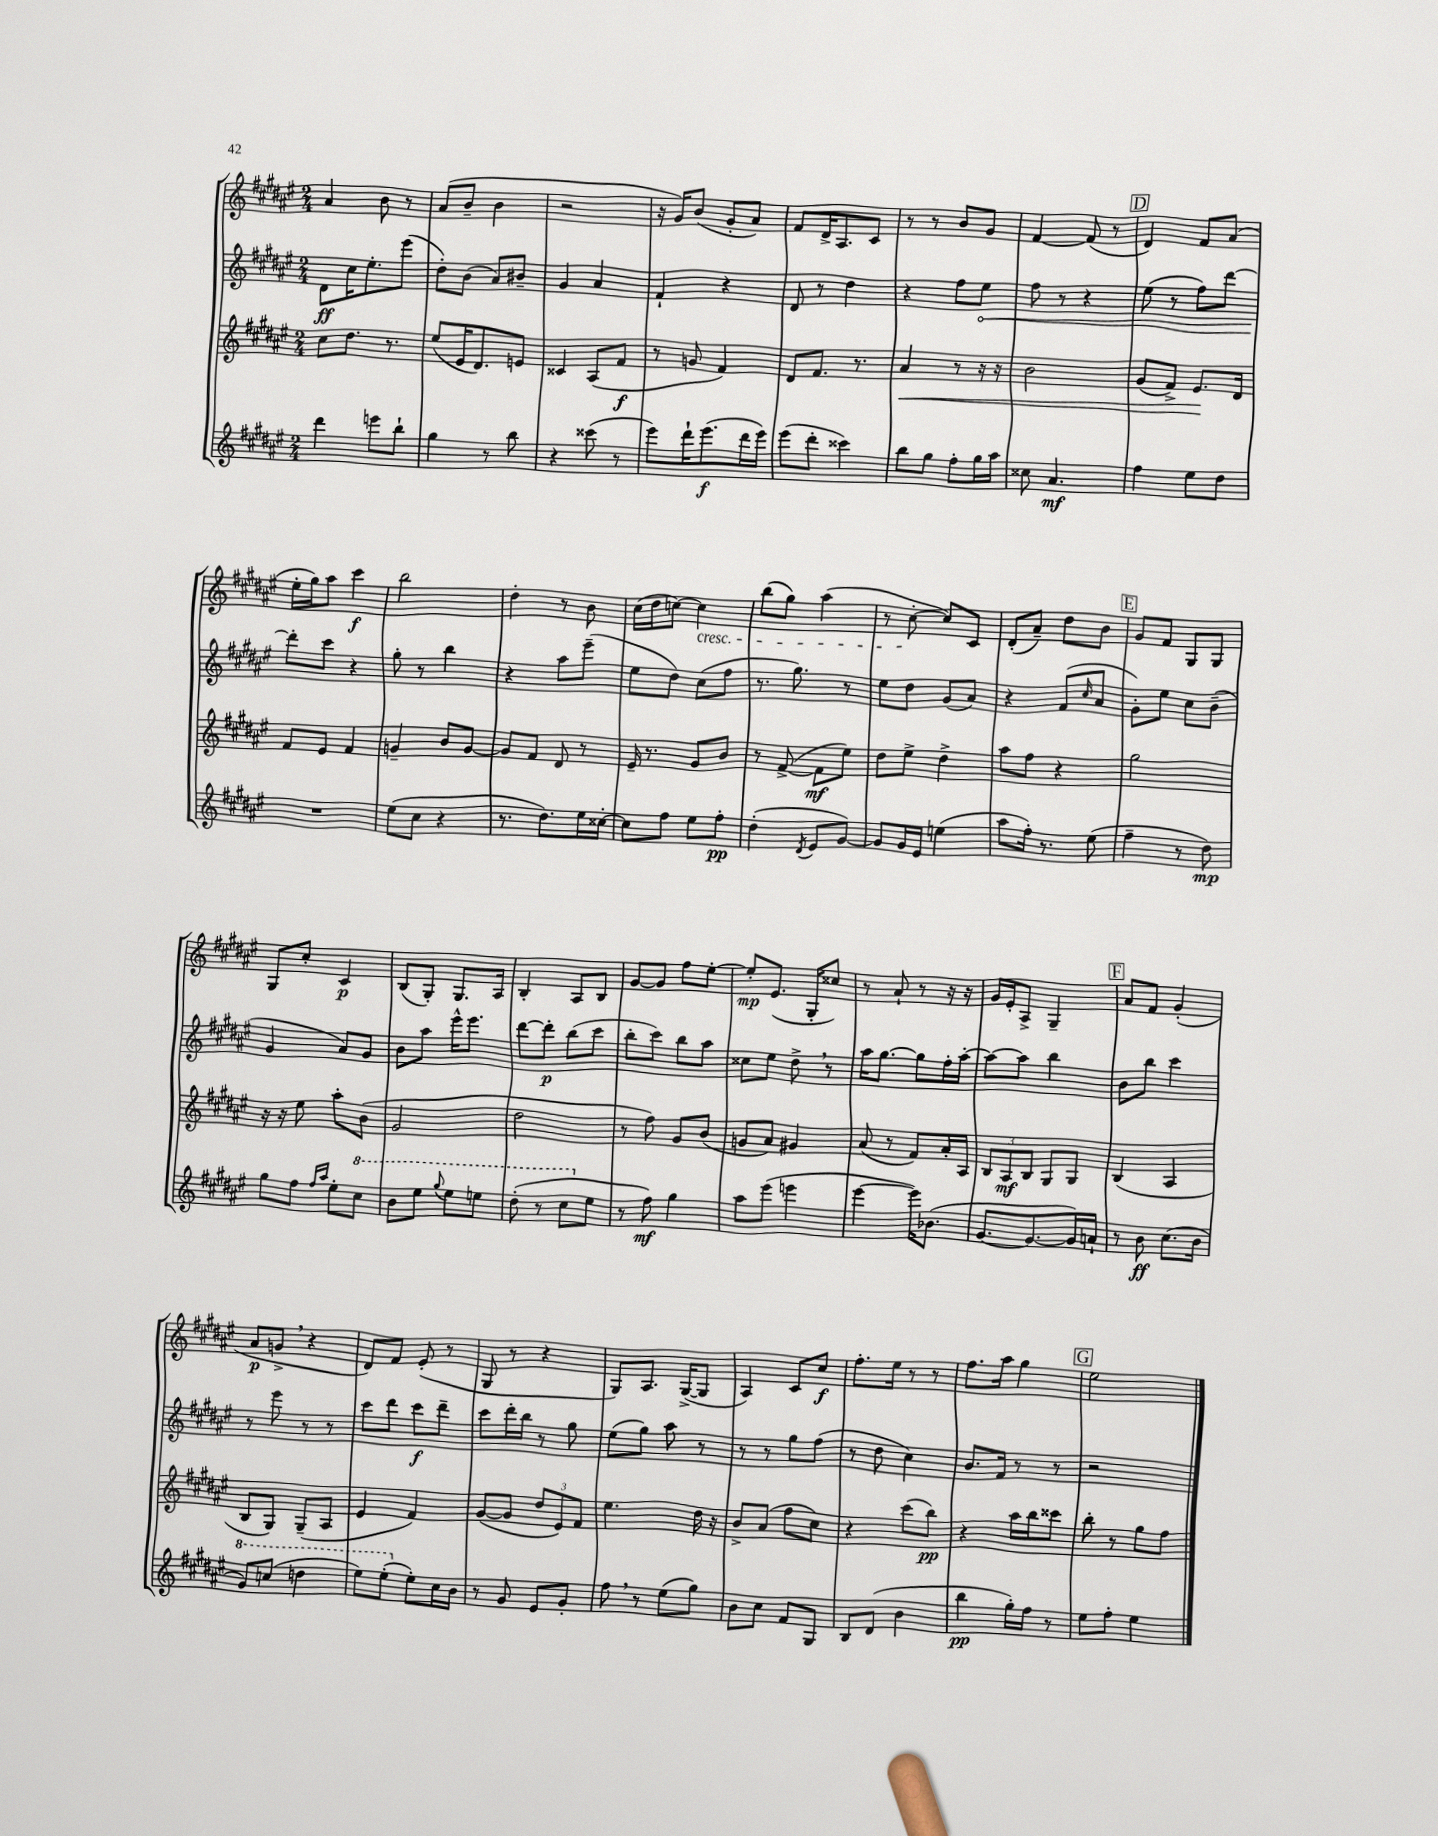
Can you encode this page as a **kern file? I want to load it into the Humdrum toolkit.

**kern	**kern	**kern	**kern
*staff4	*staff3	*staff2	*staff1
*clefG2	*clefG2	*clefG2	*clefG2
*k[f#c#g#d#a#e#]	*k[f#c#g#d#a#e#]	*k[f#c#g#d#a#e#]	*k[f#c#g#d#a#e#]
*M2/4	*M2/4	*M2/4	*M2/4
4ddd#\	8cc#\L	8d#\L	4a#/
.	8.dd#\J	16cc#\K	.
.	.	8.ee#'\	.
8eee\L	.	.	8b\
.	8.r	.	.
8bb`\J	.	(8eee#\J	8r
=	=	=	=
4gg#\	(8ee#/L	8dd#'\L)	(8a#/L
.	16e#/K	(8b\J	8b~/J
.	8.d#/)	.	.
8r	.	8a#/L)	4b\
8bb\	8e/J	8b#~/J	.
=	=	=	=
4r	4c##/	4g#/	2r
(8ccc##\	(8A#/L	4a#/	.
8r	8f#/J	.	.
=	=	=	=
8eee#\L)	8r	4f#`/	16r
.	.	.	16g#/LK)
16ddd#`\K	8g/	.	(8b/J
(8.eee#\	.	.	.
.	4f#/)	4r	8g#'/L
16ddd#\L	.	.	8a#/J)
16eee#\JJ)	.	.	.
=	=	=	=
(8eee#\L	8d#/L	8d#/	8f#/L
8ddd#'\J	8.f#/J	8r	16d#^/K
.	.	.	8.A#/
4ccc##\)	.	4dd#\	.
.	8.r	.	.
.	.	.	8c#/J
=	=	=	=
8bb\L	4a#/	4r	8r
8gg#\J	.	.	8r
8ff#'\L	8r	8ff#\L	8b/L
16gg#\L	16r	8ee#\J	8g#/J
16aa#\JJ	16r	.	.
=	=	=	=
8cc##\	2b\	8ff#\	[4f#/
4.a#/	.	8r	.
.	.	4r	(8f#/]
.	.	.	8r
=	=	=	=
4ff#\	(8g#/L	(8ee#\	4d#/)
.	8f#^/J)	8r	.
8ee#\L	8.e#/L	8ff#\L)	8f#/L
8dd#\J	.	[8ddd#\J	(8a#/J
.	16d#/Jk	.	.
=	=	=	=
2r	8f#/L	8ddd#'\]L	16ee#'\LL
.	.	.	16gg#\J)
.	8e#/J	8ccc#\J	8aa#\J
.	4f#/	4r	4ccc#\
=	=	=	=
(8ee#\L	4g~/	8gg#'\	2bb\
8cc#\J	.	8r	.
4r	8b/L	4bb\	.
.	[8g/J	.	.
=	=	=	=
8.r	8g/]L	4r	4dd#'\
.	8f#/J	.	.
8.dd#\L)	.	.	.
.	8d#/	8aa#\L	8r
16ee#\L	8r	(8eee#~\J	8b\
[16cc##'\JJ	.	.	.
=	=	=	=
8cc##\]L	16e#~/	8ee#\L	(16cc#\LL
.	8.r	.	16dd#\J
8ff#\J	.	8dd#\J)	[8cc\J)
8ee#\L	8g#/L	(8cc#\L	4cc\]
8ff#'\J	8b/J	8ff#\J	.
=	=	=	=
(4dd#'\	8r	8.r	(8bb\L
.	([8f#^/	.	8gg#\J)
.	.	8.gg#\)	.
8qd#/	.	.	.
8e#/L	8f#\]L	.	(4aa#\
[8g#/J)	8ee#\J)	8r	.
=	=	=	=
8g#/]L	8dd#\L	8ee#\L	8r
16g#/L	8ee#^\J	8dd#\J	[8cc#'\
16e#/JJ	.	.	.
(4ee\	4dd#^\	(8g#/L	8cc#/]L)
.	.	8a#/J)	8c#/J
=	=	=	=
8aa#\L	8aa#\L	4r	(8d#'/L
16ff#'\Jk)	8ff#\J	.	8a#~/J)
8.r	.	.	.
.	4r	(8f#/L	8dd#\L
.	.	16qqcc#/	.
(8ee#\	.	8a#/J	8b\J
=	=	=	=
4ff#~\	2gg#\	8g#'\L)	8g#/L
.	.	8ee#\J	8f#/J
8r	.	8cc#\L	8G#/L
8dd#\)	.	(8b~\J	8G#/J
=	=	=	=
8gg#\L	16r	4g#/	8G#/L
.	16r	.	.
8ff#\J	8ee#\	.	8cc#'/J
16qqff#/LL	.	.	.
16qqaa#/JJ	.	.	.
8ee#'\L	8aa#'\L	8a#/L)	4c#/
8ccc#\J	(8b\J	8g#/J	.
=	=	=	=
8bb\L	2g#/	8b\L	(8B/L
8eee#\J	.	8aa#\J	8G#'/J)
8qqggg#/	.	.	.
8eee#\L	.	16eee#^^\LK	8.G#/L
.	.	8.eee#\J	.
8eee\J	.	.	.
.	.	.	16A#/Jk
=	=	=	=
(8ddd#'\	2dd#\	[8ddd#\L	4B'/
8r	.	8ddd#'\]J	.
8ccc#\L	.	(8bb\L	8A#/L
8ee#\J	.	8ccc#\J	8B/J
=	=	=	=
8r	8r	8bb'\L	[8g#/L
8ff#\)	8ff#\)	8ccc#\J)	8g#/]J
4gg#\	8g#/L	8bb\L	8ff#\L
.	(8b/J	8aa#\J	[8ee#'\J
=	=	=	=
8aa#\L	8g/L	8cc##\L	8ee#'/]L
(8eee#\J	8a#/J)	8ee#\J	(8.e#/J
4eee\	4g#/	8dd#^\	.
.	.	.	16G#'/LK
.	.	8r	8cc##/J)
=	=	=	=
[4eee#\	(8a#/	16aa#\LK	8r
.	.	[8.gg#\J	.
.	8r	.	8a#`/
16eee#\]LK)	8f#/L)	8gg#\]L	8r
(8.b-\J	.	.	.
.	16a#'/L	16ff#'\L	16r
.	16A#/JJ	[16aa#'\JJ	16r
=	=	=	=
[8.g#/L	12B/L	8aa#\_L	16g#/LL
.	.	.	16e#'/J
.	12A#/	.	.
.	.	8aa#\]J	8A#^/J
.	12B/J	.	.
8.g#/_	.	.	.
.	8G#/L	4bb\	4G#~/
16g#/]L)	8G#/J	.	.
16a`/JJ	.	.	.
=	=	=	=
8r	(4B/	8b\L	8a#/L
8b\	.	8bb\J	8f#/J
(8.cc#\L	4A#/	4ccc#\	(4g#'/
16b\Jk	.	.	.
=	=	=	=
8gg#/L)	8B/L	8r	8a#/L
(8ccc/J	8G#/J)	8eee#\	8g^/J
4ddd\	(8G#~/L	8r	4r
.	8A#/J	8r	.
=	=	=	=
8eee#\L)	4e#/	8ccc#\L	8d#/L)
(8eee#'\J	.	8ddd#\J	8f#/J
8ee#'\L)	4f#/)	8ccc#\L	(8e#'/
16cc#\L	.	8ddd#~\J	8r
16b\JJ	.	.	.
=	=	=	=
8r	([8g#/L	8ccc#\L	8G#/
8g#/	8g#/]J	16ddd#'\L	8r
.	.	16bb\JJ	.
8e#/L	12dd#/L	8r	4r
.	12e#/)	.	.
8g#'/J	.	8gg#\	.
.	12f#/J	.	.
=	=	=	=
8ff#\	4.ee#\	(8ee#\L	8G#/L)
8r	.	8gg#\J)	8.A#/J
(8ee#\L	.	8aa#\	.
.	.	.	([16G#^/LK
8gg#\J)	16dd#\	8r	8G#/]J
.	16r	.	.
=	=	=	=
8b\L	8b^/L	8r	4A#/)
8cc#\J	(8a#/J	8r	.
8f#/L	8ff#\L	8gg#\L	8c#/L
8G#/J	8cc#\J)	(8ff#\J	8cc#/J
=	=	=	=
8B/L	4r	8r	8.ff#'\L
(8d#/J	.	8dd#\	.
.	.	.	16ee#\Jk
4b\	(8ccc#\L	4cc#\)	8r
.	8bb\J)	.	8r
=	=	=	=
4bb\	4r	8.b/L	8.ff#\L
.	.	16f#/Jk	16aa#\Jk
16gg#'\LL)	16aa#\LL	8r	4gg#\
16ff#\JJ	16bb\J	.	.
8r	8ccc##\J	8r	.
=	=	=	=
8ee#\L	8bb'\	2r	2ee#\
8ff#'\J	8r	.	.
4ee#\	8gg#\L	.	.
.	8ff#\J	.	.
==	==	==	==
*-	*-	*-	*-
